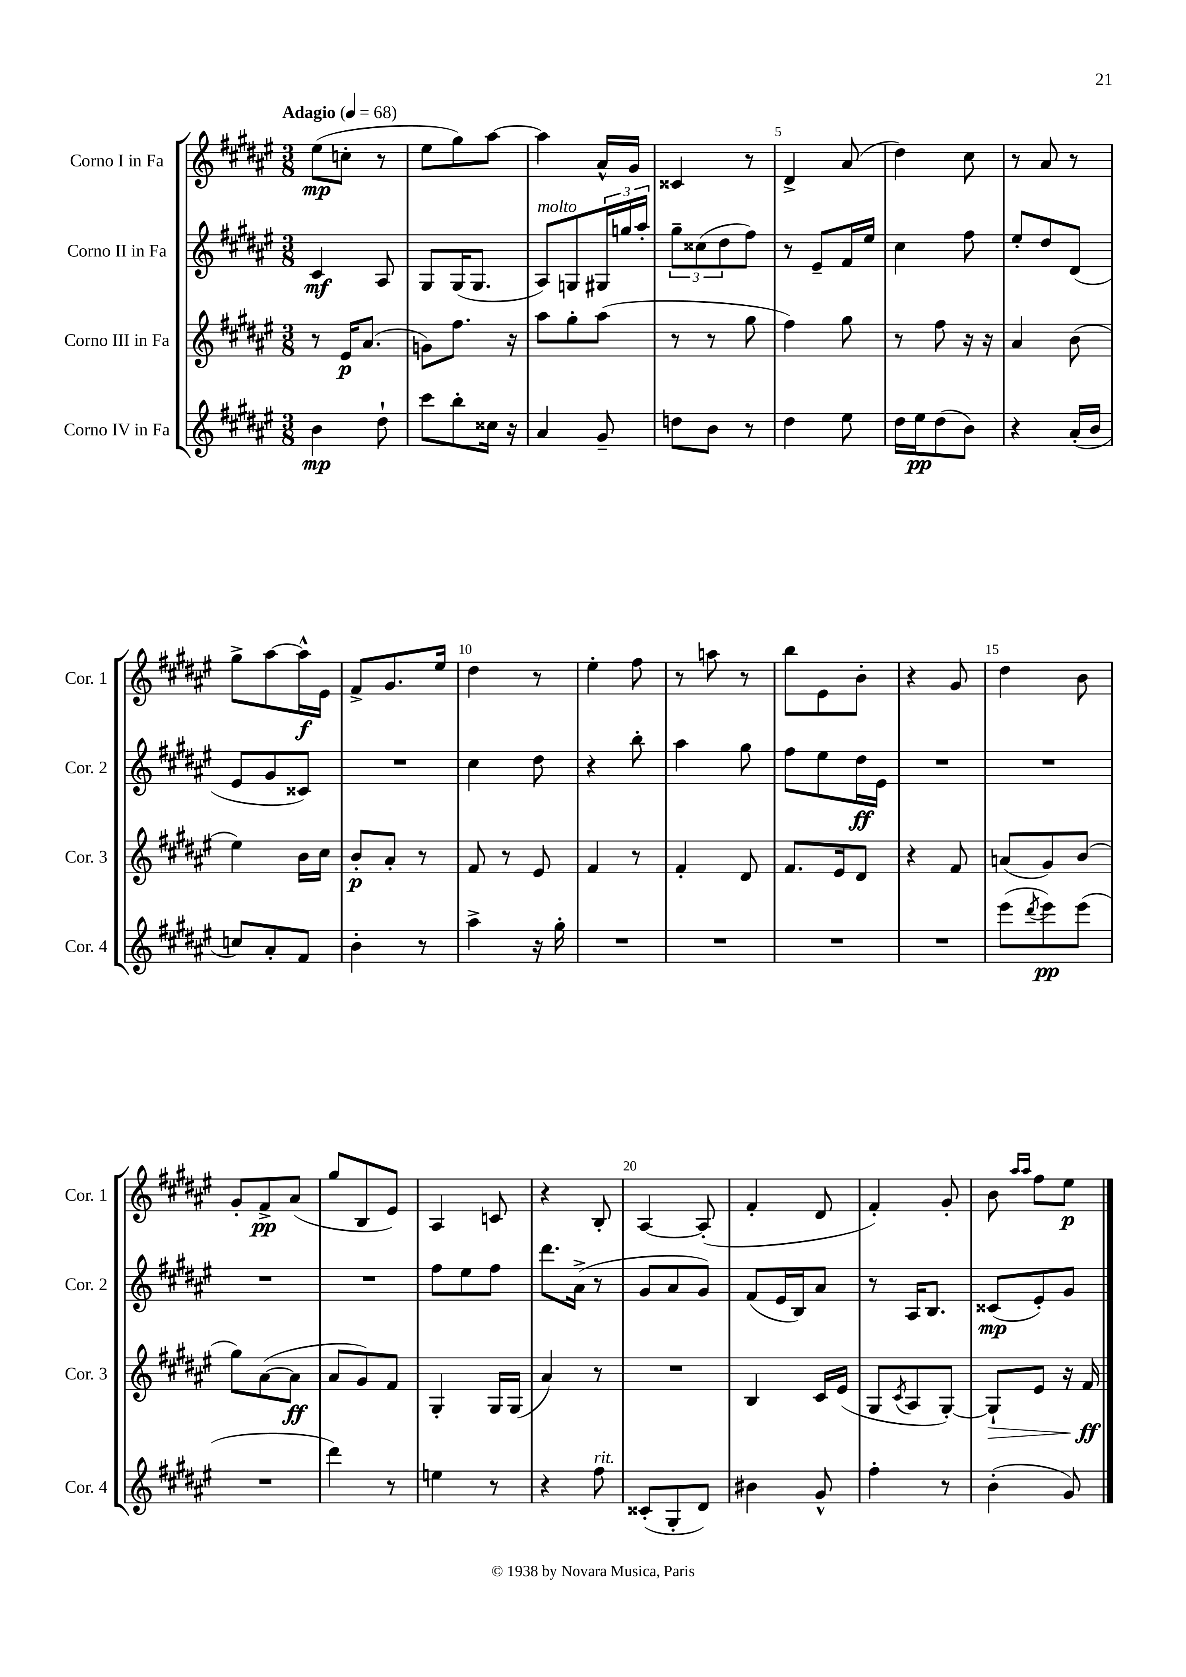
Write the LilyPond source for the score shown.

<<
\new StaffGroup <<
\new Staff = "s0" \with { instrumentName = "Corno I in Fa" shortInstrumentName = "Cor. 1" } {
    \clef treble \key fis \major \numericTimeSignature \time 3/8 \tempo "Adagio" 4 = 68
    eis''8\mp( c''8-. r8 |
    eis''8 gis''8) ais''8~ |
    ais''4 ais'16-^ gis'16 |
    cisis'4 r8 |
    dis'4-> ais'8( |
    dis''4) cis''8 |
    r8 ais'8 r8 |
    gis''8-> ais''8~ ais''16-^\f eis'16 |
    fis'8-> gis'8. eis''16 |
    dis''4 r8 |
    eis''4-. fis''8 |
    r8 a''8 r8 |
    b''8 eis'8 b'8-. |
    r4 gis'8 |
    dis''4 b'8 |
    gis'8-. fis'8->\pp ais'8( |
    gis''8 b8 eis'8) |
    ais4 c'8 |
    r4 b8-. |
    ais4~ ais8-.( |
    fis'4-. dis'8 |
    fis'4-.) gis'8-. |
    b'8 \grace { ais''16 ais''16 } fis''8 eis''8\p \bar "|." |
}
\new Staff = "s1" \with { instrumentName = "Corno II in Fa" shortInstrumentName = "Cor. 2" } {
    \clef treble \key fis \major \numericTimeSignature \time 3/8
    cis'4\mf ais8 |
    gis8 gis16( gis8. |
    ais8^\markup { \italic "molto" }) g8 \tuplet 3/2 { gis16 g''16 ais''16-. } |
    \tuplet 3/2 { gis''8-- cisis''8( dis''8 } fis''8) |
    r8 eis'8-- fis'16 eis''16 |
    cis''4 fis''8 |
    eis''8-. dis''8 dis'8( |
    eis'8 gis'8 cisis'8) |
    R4. |
    cis''4 dis''8 |
    r4 b''8-. |
    ais''4 gis''8 |
    fis''8 eis''8 dis''16\ff eis'16 |
    R4. |
    R4. |
    R4. |
    R4. |
    fis''8 eis''8 fis''8 |
    dis'''8. ais'16->( r8 |
    gis'8 ais'8 gis'8) |
    fis'8( eis'16 b16) ais'8 |
    r8 ais16 b8. |
    cisis'8\mp( eis'8-.) gis'8 \bar "|." |
}
\new Staff = "s2" \with { instrumentName = "Corno III in Fa" shortInstrumentName = "Cor. 3" } {
    \clef treble \key fis \major \numericTimeSignature \time 3/8
    r8 eis'16\p ais'8.( |
    g'8) fis''8. r16 |
    ais''8 gis''8-. ais''8( |
    r8 r8 gis''8 |
    fis''4) gis''8 |
    r8 fis''8 r16 r16 |
    ais'4 b'8( |
    eis''4) b'16 cis''16 |
    b'8-.\p ais'8-. r8 |
    fis'8 r8 eis'8 |
    fis'4 r8 |
    fis'4-. dis'8 |
    fis'8. eis'16 dis'8 |
    r4 fis'8 |
    a'8( gis'8) b'8( |
    gis''8) ais'8~( ais'8\ff |
    ais'8 gis'8) fis'8 |
    gis4-. gis16 gis16( |
    ais'4) r8 |
    R4. |
    b4 cis'16 eis'16( |
    gis8 \acciaccatura { cis'8 } ais8 gis8~-.) |
    gis8-!\> eis'8 r16 fis'16\ff\! \bar "|." |
}
\new Staff = "s3" \with { instrumentName = "Corno IV in Fa" shortInstrumentName = "Cor. 4" } {
    \clef treble \key fis \major \numericTimeSignature \time 3/8
    b'4\mp dis''8-! |
    cis'''8 b''8-. cisis''16 r16 |
    ais'4 gis'8-- |
    d''8 b'8 r8 |
    dis''4 eis''8 |
    dis''16 eis''16\pp dis''8( b'8) |
    r4 ais'16-.( b'16 |
    c''8) ais'8-. fis'8 |
    b'4-. r8 |
    ais''4-> r16 gis''16-. |
    R4. |
    R4. |
    R4. |
    R4. |
    eis'''8( \acciaccatura { dis'''8 } eis'''8\pp) eis'''8( |
    R4. |
    dis'''4) r8 |
    e''4 r8 |
    r4 fis''8^\markup { \italic "rit." } |
    cisis'8-.( gis8-. dis'8) |
    bis'4 gis'8-^ |
    fis''4-. r8 |
    b'4-.( gis'8) \bar "|." |
}
>>
>>
\layout { \context { \Score \override BarNumber.break-visibility = ##(#f #t #t) barNumberVisibility = #(every-nth-bar-number-visible 5) } }
